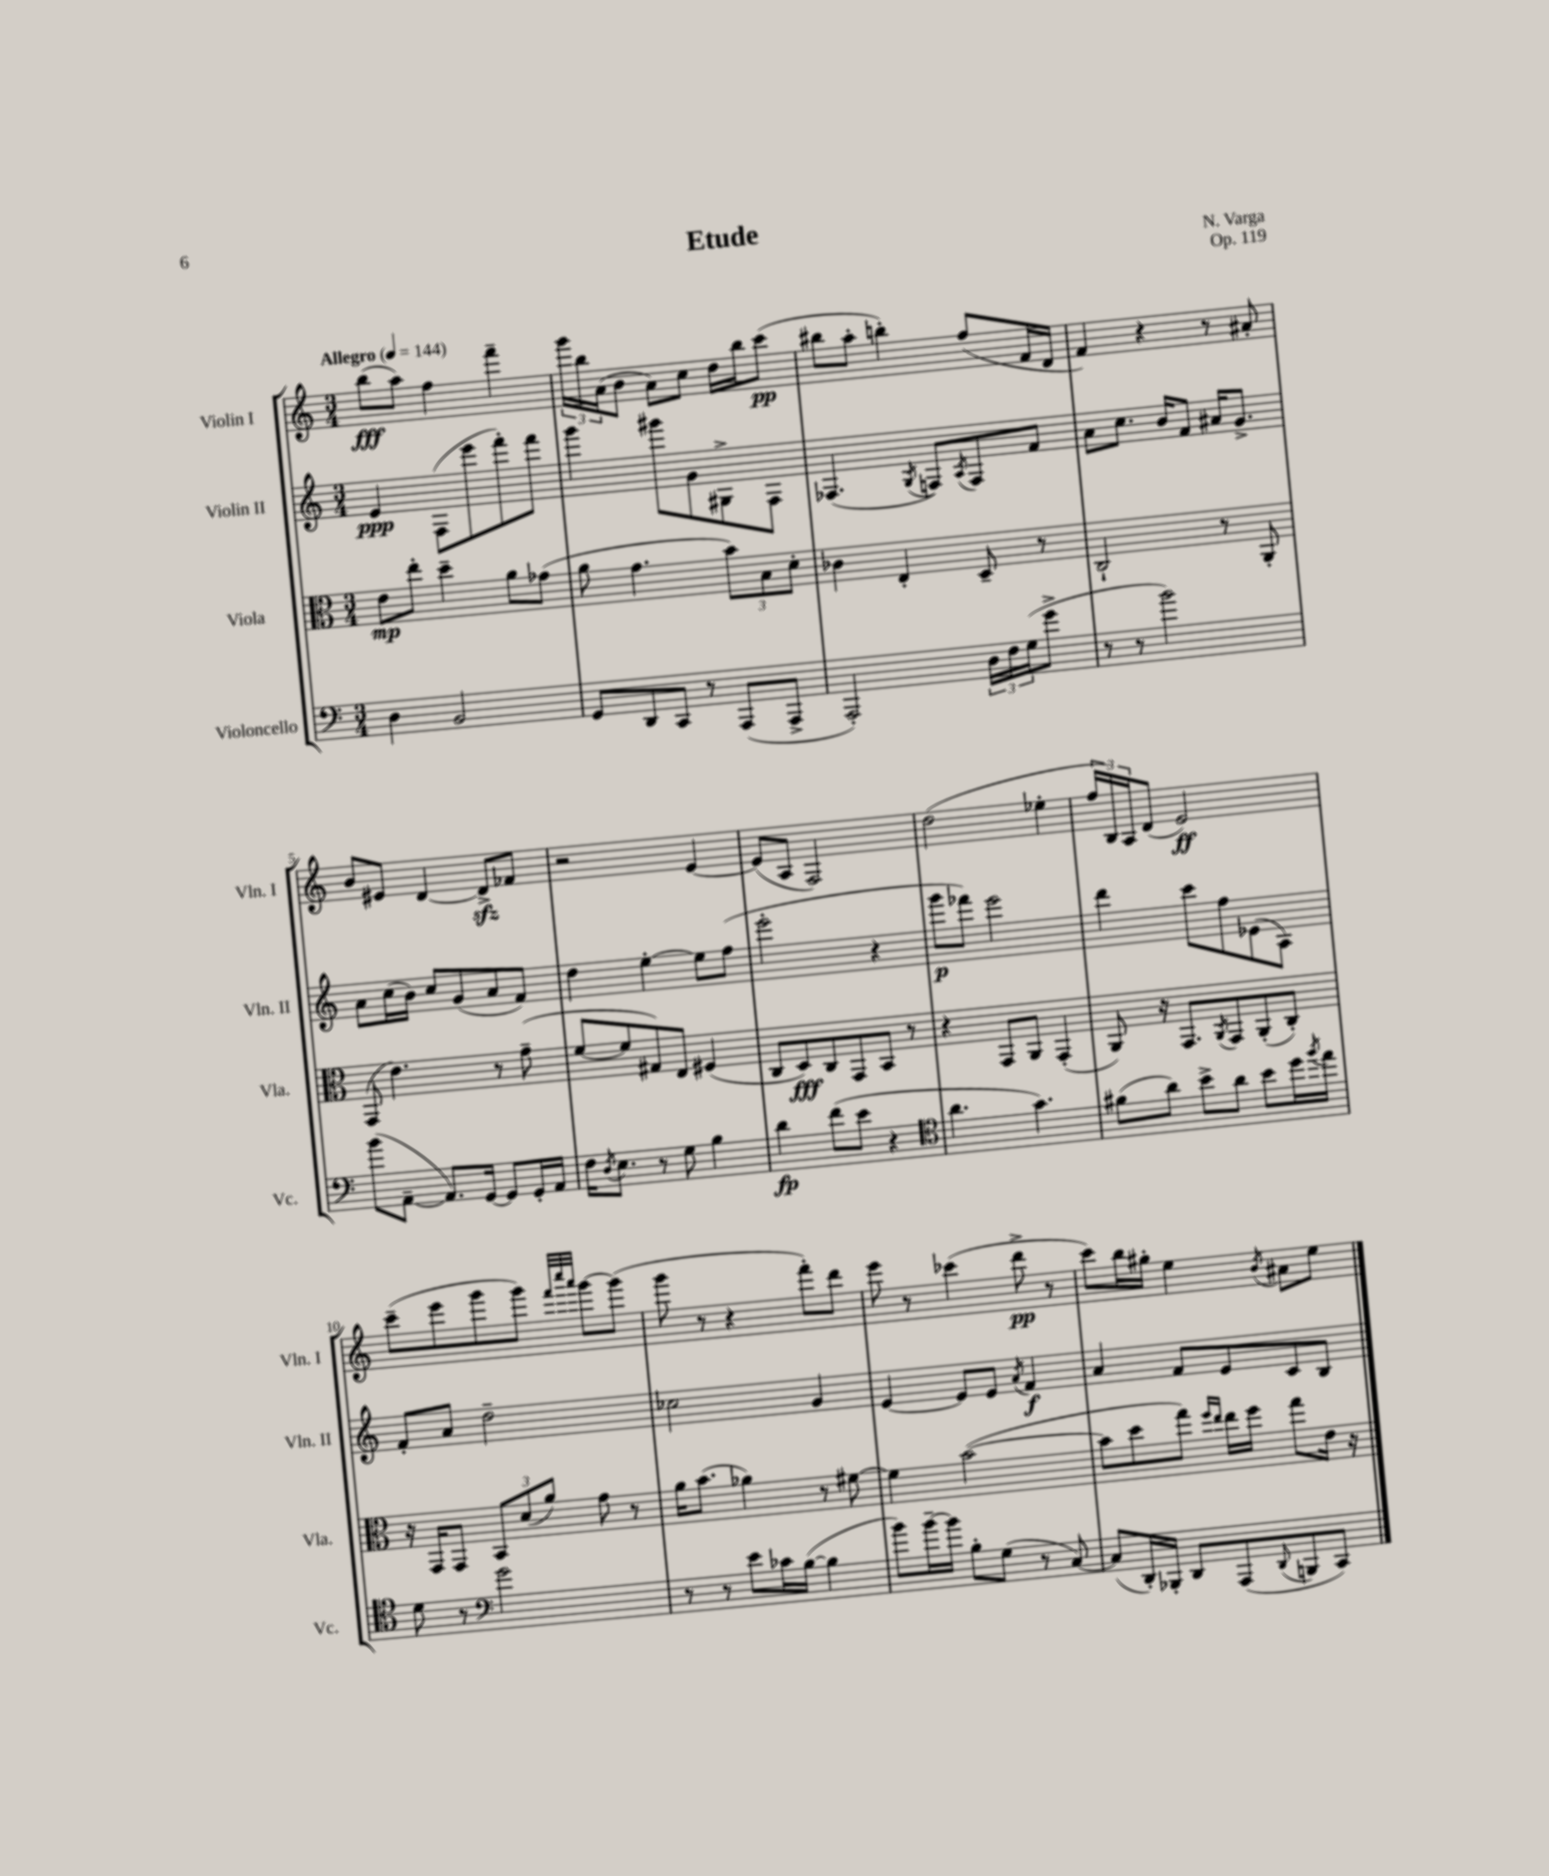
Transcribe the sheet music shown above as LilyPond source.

\header { title = "Etude" composer = "N. Varga" opus = "Op. 119" }
<<
\new StaffGroup <<
\new Staff = "s0" \with { instrumentName = "Violin I" shortInstrumentName = "Vln. I" } {
    \clef treble \key c \major \numericTimeSignature \time 3/4 \tempo "Allegro" 4 = 144
    b''8\fff( a''8) f''4 f'''4-- |
    \tuplet 3/2 { g'''16 b''16 a'16( } b'8 a'8) c''8 d''16 b''16 c'''8\pp( |
    bis''8 a''8-. b''4-.) f''8( f'16 d'16 |
    f'4) r4 r8 ais'8-. |
    b'8 eis'8 d'4~ d'8->\sfz fes'8 |
    r2 e'4~ |
    e'8( a8 f2) |
    d''2( ees''4-. |
    \tuplet 3/2 { f''16 b16) a16 } d'8( e'2\ff) |
    c'''8--( e'''8 g'''8 g'''8) \grace { f'''32 c''''32 a'''32 } g'''8~ g'''8( |
    g'''8 r8 r4 f'''8-.) d'''8 |
    e'''8 r8 ces'''4( d'''8->\pp r8 |
    c'''8) b''16 gis''16-. e''4 \acciaccatura { b'8 } ais'8 e''8 \bar "|." |
}
\new Staff = "s1" \with { instrumentName = "Violin II" shortInstrumentName = "Vln. II" } {
    \clef treble \key c \major \numericTimeSignature \time 3/4
    e'4\ppp f8( e'''8 f'''8-.) f'''8 |
    g'''4 gis'''8 g'8 gis8-> f8 |
    fes4.( \acciaccatura { g8 } f8) \acciaccatura { a8 } f8 f'8 |
    a'8 c''8. b'16 f'8 ais'16 g'8.-> |
    a'8 c''16( b'16) c''8 g'8( a'8 f'8) |
    d''4 e''4~-. e''8 f''8( |
    e'''2-. r4 |
    g'''8\p fes'''8) e'''2 |
    d'''4 c'''8 f''8 ees'8( a8) |
    f'8-. a'8 d''2-- |
    ces''2 g'4 |
    e'4~ e'8 e'8 \acciaccatura { a'8 } f'4\f |
    a'4 f'8 e'8 c'8 b8 \bar "|." |
}
\new Staff = "s2" \with { instrumentName = "Viola" shortInstrumentName = "Vla." } {
    \clef alto \key c \major \numericTimeSignature \time 3/4
    e'8\mp e''8-. d''4-- a'8 ges'8( |
    a'8 g'4. \tuplet 3/2 { b'8) b8 d'8-. } |
    ces'4 e4-. d8-- r8 |
    c2-! r8 a,8-. |
    g,8( e'4.) r8 g'8--( |
    f'8~ f'8 gis8) e8 fis4( |
    c8 d8\fff) c8 g,8 b,8 r8 |
    r4 g,8 a,8 g,4-.( |
    a,8) r16 g,8. \acciaccatura { a,8 } g,8 a,8-.( c8-.) |
    r16 g,16 g,8 \tuplet 3/2 { b,8 d'8( a'8) } g'8 r8 |
    a'16 b'8.( aes'4) r8 fis'8~ |
    fis'4 b'2~( |
    b'8 d''8 g''8) \grace { f''16 e''16 } e''16 f''16 g''8 e'16 r16 \bar "|." |
}
\new Staff = "s3" \with { instrumentName = "Violoncello" shortInstrumentName = "Vc." } {
    \clef bass \key c \major \numericTimeSignature \time 3/4
    d4 b,2 |
    g,8 d,8 c,8 r8 a,,8( a,,8-> |
    a,,2-.) \tuplet 3/2 { d16 f16 g16( } g'8-> |
    r8 r8 b'2) |
    b'8( a,8~-- a,8.) g,16~ g,8 g,16-. a,16 |
    f16 \acciaccatura { d8 } e8. r8 g8 b4 |
    d'4\fp f'8( e'8 r4 |
    \clef tenor a'4. g'4.) |
    fis'8( a'8) b'8-> a'8 b'8 d''16 \acciaccatura { f''8 } e''16 |
    d'8 r8 \clef bass g'2 |
    r8 r8 e'8 ces'16 b16~( b4 |
    b'8) b'16~-- b'16 b8-. g8( r8 c8~) |
    c8( d,16-.) bes,,16-. d,8 a,,8( \appoggiatura { d,8 } b,,8 c,8) \bar "|." |
}
>>
>>
